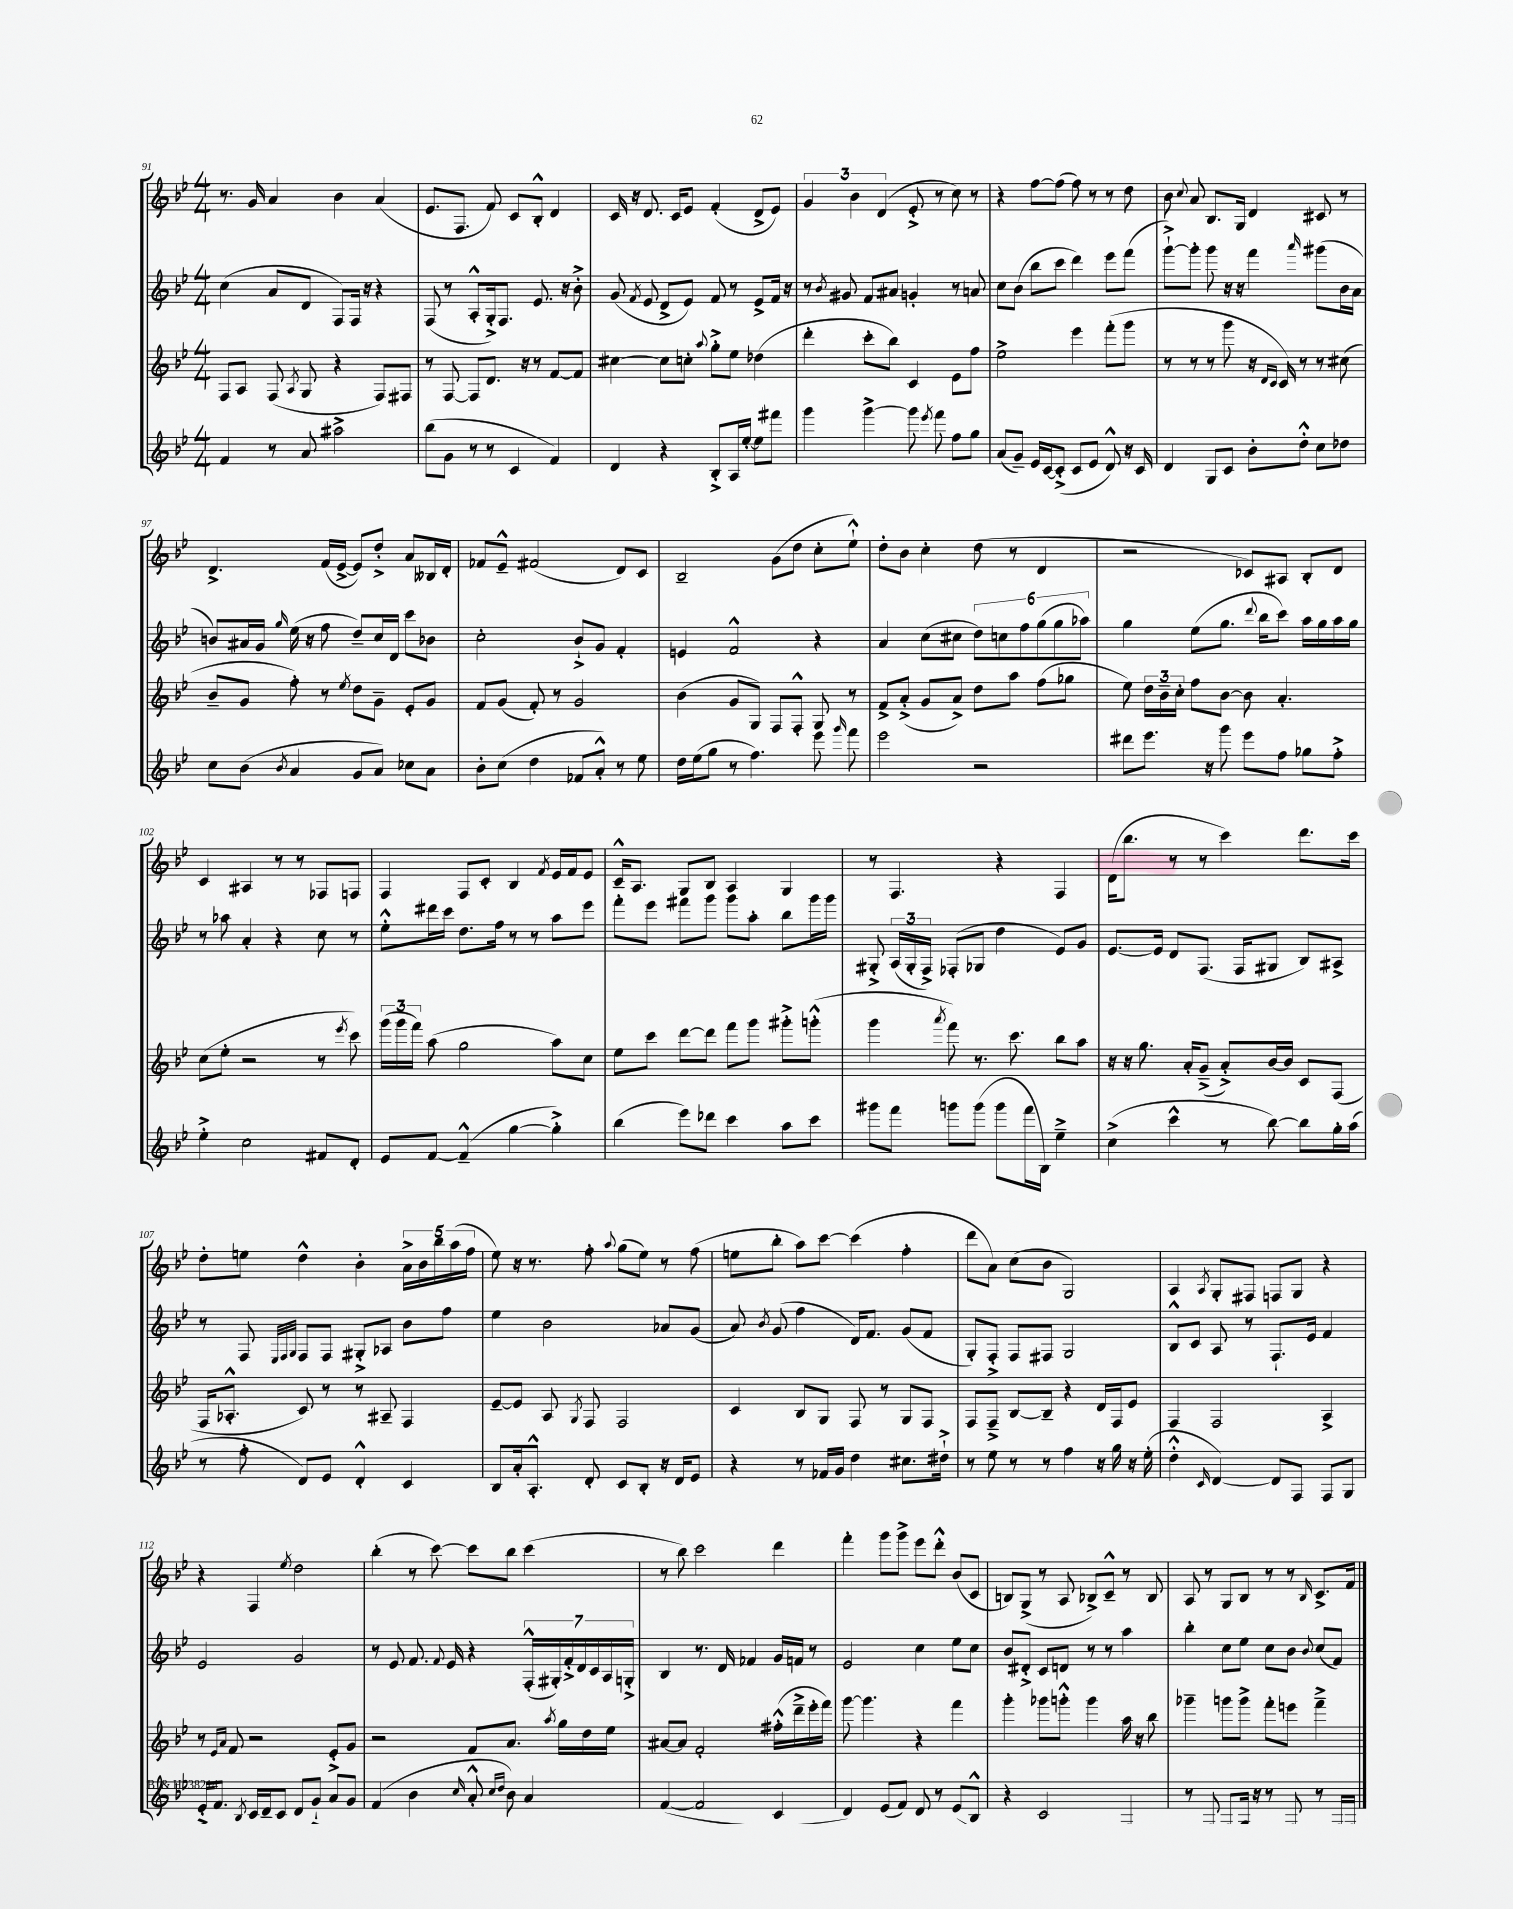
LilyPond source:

<<
\new StaffGroup <<
\new Staff = "s0" {
    \clef treble \key bes \major \numericTimeSignature \time 4/4
    \autoBeamOff r8. g'16 a'4 bes'4 a'4( |
    ees'8.[ f8.] f'8) c'8[ bes8]-.-^ d'4 |
    c'16 r16 d'8. c'16[ ees'8] f'4-.( d'8[-> ees'8]) |
    \tuplet 3/2 { g'4 bes'4 d'4( } ees'8-.-> r8 c''8) r8 |
    r4 f''8[~ f''8]( f''8) r8 r8 d''8 |
    bes'8 \appoggiatura { c''8 } a'8 bes8.[ g16] d'4 cis'8 r8 |
    d'4.-> f'16[( ees'16]~-> ees'8[) d''8]-.-> a'8[ beses16 d'16]-. |
    fes'8[ ees'8]---^ fis'2( d'8[) c'8] |
    bes2-- g'8[( d''8] c''8[-. ees''8]-!-^) |
    d''8[-. bes'8] c''4-. d''8( r8 d'4 |
    r2 ces'8[) ais8] bes8[-. d'8] |
    c'4 ais4 r8 r8 fes8[ f8] |
    f4 f8[ c'8]-. bes4 \acciaccatura { f'8 } ees'16[ f'16 ees'8] |
    c'16[---^ a8.] g8[ bes8] a4 g4 |
    r8 f4. r4 f4 |
    d'16[( bes''8.] r8 r8 c'''4) d'''8.[ c'''16] |
    d''8[-. e''8] d''4-^ bes'4-. \tuplet 5/4 { a'16[-> bes'16 bes''16 a''16( f''16] } |
    ees''8) r16 r8. f''8-. \appoggiatura { a''8 } g''8[( ees''8]) r8 f''8( |
    e''8[ bes''8]-. a''8[) c'''8]~ c'''4( f''4-. |
    d'''8[ a'8]) c''8[( bes'8] g2) |
    a4 \acciaccatura { a8 } g8[-. fis8] f8[ g8] r4 |
    r4 f4 \acciaccatura { ees''8 } d''2 |
    bes''4-.( r8 c'''8~) c'''8[ bes''8] c'''4( |
    r8 bes''8) c'''2 d'''4 |
    f'''4-. g'''8[ g'''8]-> ees'''8[ d'''8]-.-^ bes'8[( c'8] |
    b8[) g8]->( r8 a8 bes8[->) c'8]---^ r8 bes8 |
    a8 r8 g8[ bes8] r8 r8 \grace { bes16 } c'8.[-> f'16] \bar "|." |
}
\new Staff = "s1" {
    \clef treble \key bes \major \numericTimeSignature \time 4/4
    \autoBeamOff c''4( a'8[ d'8] f8[) f16] r16 r4 |
    f8( r8 a8[-.-^ g16-.->) f8.] ees'8. r16 bes'8-.-> |
    g'8( \acciaccatura { f'8 } ees'8 d'8[-> ees'8]) f'8 r8 ees'8[-> f'16] r16 |
    r8 \acciaccatura { bes'8 } gis'8 f'8[ ais'8] g'4-. r8 a'8 |
    c''8[ bes'8]( bes''8[ c'''8] d'''4) ees'''8[ f'''8]( |
    g'''8[~-!->) g'''8]-. g'''8 r16 r16 f'''4 \grace { a'''16 } gis'''8[( bes'16 a'16] |
    b'8[) ais'16 g'16] \grace { g''16 } ees''16( r16 f''8 d''8[--) c''16 d'16] c'''8[ bes'8] |
    c''2-. bes'8[-!-> g'8] f'4-. |
    e'4 f'2-^ r4 |
    a'4 c''8[( cis''8] \tuplet 6/4 { d''8[) c''8 f''8 g''8( g''8 aes''8]) } |
    g''4 ees''8[( g''8.] \appoggiatura { d'''8 } bes''16[ c'''8]) a''16[ g''16 a''16 g''16] |
    r8 aes''8 a'4-. r4 c''8 r8 |
    ees''8[-.-^ dis'''16 c'''16] d''8.[ f''16] r8 r8 a''8[ ees'''8] |
    f'''8[-. ees'''8] fis'''8[ g'''8] g'''8[ a''8]-. bes''8[ g'''16 g'''16] |
    gis8-.-> \tuplet 3/2 { a16[( gis16-. f16]->) } fes8[-.( ges8] d''4 ees'8[) g'8] |
    ees'8.[~ ees'16] d'8[ f8.]( f16[ gis8] bes8[) ais8]-> |
    r8 f8 \grace { ees32[ f32 g32] } f8[ f8] gis8[-.-> aes8] bes'8[ f''8] |
    ees''4 bes'2 aes'8[ g'8]( |
    a'8) \acciaccatura { bes'8 } g'8( f''4 d'16[) f'8.] g'8[( f'8] |
    g8[-.) f8]-.-> f8[ fis8] g2 |
    bes8[-^ c'8] a8 r8 f8.[-! ees'16] f'4 |
    ees'2 g'2 |
    r8 ees'8 f'8. \appoggiatura { f'8 } ees'16 r4 \tuplet 7/4 { f16[-.-^( gis16-.) f'16-.-> d'16 c'16 a16 g16]-.-> } |
    bes4 r8. d'16 fes'4 g'16[ f'16] r8 |
    ees'2 c''4 ees''8[ c''8] |
    bes'8[ dis'8]-.-> c'8[ d'8] r8 r8 a''4 |
    bes''4-. c''8[ ees''8] c''8[ bes'8] \appoggiatura { bes'8 } c''8[( f'8]) \bar "|." |
}
\new Staff = "s2" {
    \clef treble \key bes \major \numericTimeSignature \time 4/4
    \autoBeamOff f8[ a8] f8( \acciaccatura { a8 } g8 r4 f8[) fis8] |
    r8 f8~ f8[ d'8.] r16 r8 f'8[~ f'8] |
    cis''4~ cis''8[ c''8]-. \appoggiatura { a''8 } g''8[-.-> ees''8] des''4( |
    d'''4-. c'''8[-. bes''8]) c'4 ees'8[ f''8] |
    ees''2-> ees'''4 f'''8[-.( g'''8] |
    r8 r8 r8 g'''8 r16 \grace { d'16[ c'16] } c'16) r8 r8 cis''8( |
    bes'8[-- g'8] f''8-.) r8 \acciaccatura { ees''8 } d''8[ g'8]-- ees'8[-. g'8] |
    f'8[ g'8]( f'8-.) r8 g'2 |
    bes'4( g'8[ g8]) f8[ f8]-.-^ g8 r8 |
    f'8[-> a'8]-.->( g'8[ a'8]->) d''8[ a''8] f''8[( ges''8] |
    ees''8) \tuplet 3/2 { d''16[ bes'16-- c''16]-. } f''8[ bes'8]~ bes'8 a'4.-. |
    c''8[( ees''8]-. r2 r8 \acciaccatura { ees'''8 } c'''8) |
    \tuplet 3/2 { g'''16[( g'''16 f'''16]) } a''8( g''2 a''8[) c''8] |
    ees''8[ c'''8] d'''8[~ d'''8] f'''8[ g'''8] gis'''8[-.-> g'''8]-.-^( |
    g'''4 \acciaccatura { a'''8 } f'''8) r8. c'''8. bes''8[ a''8] |
    r16 r16 g''8. a'16[-. g'8]--->( a'8[-.->) bes'16~ bes'16] c'8[ f8]( |
    f16[ aes8.]-.-^ c'8) r8 r8 ais8-- f4 |
    ees'8[~-- ees'8] a8 \acciaccatura { g8 } f8 f2 |
    c'4 bes8[ g8] f8 r8 g8[ f8] |
    f8[ f8]---> bes8[~ bes8]-- r4 d'16[ f16 ees'8] |
    f4 f2 a4-> |
    r8 \grace { ees'16[ a'16] } f'8 r2 ees'8[-.-> g'8] |
    r2 f'8[ a'8.] \acciaccatura { a''8 } g''16[ d''16 ees''16] |
    ais'8[~ ais'8] f'2-. fis''16[-.-^( d'''16---> ees'''16-. f'''16]) |
    g'''8~ g'''4. r4 f'''4 |
    g'''4-. ges'''8[ g'''8]-.-^ g'''4 a''16 r16 bes''8 |
    ges'''4-- g'''8[ g'''8]-> f'''8[-. e'''8] f'''4---> \bar "|." |
}
\new Staff = "s3" {
    \clef treble \key bes \major \numericTimeSignature \time 4/4
    \autoBeamOff f'4 r8 a'8 ais''2-> |
    bes''8[( g'8] r8 r8 c'4 f'4) |
    d'4 r4 bes8[-.-> a16 ees''16]~-. ees''8[ fis'''8] |
    g'''4 g'''4~-> g'''8 \acciaccatura { ees'''8 } f'''8 f''8[ g''8] |
    a'8[( g'8]--) ees'16[ c'16~ c'8]-.->( c'8[ ees'8] d'8-^) r16 c'16 |
    d'4 g8[ c'8] bes'8[-. d''8]-.-^ c''8[ des''8] |
    c''8[ bes'8]( \acciaccatura { bes'8 } a'4 g'8[ a'8]) ces''8[ a'8] |
    bes'8[-. c''8]( d''4 fes'8[ a'8]-.-^) r8 ees''8 |
    d''16[ ees''16( g''8] r8 f''4.) ees'''8 \grace { g'''16 } f'''8 |
    ees'''2 r2 |
    dis'''8[ ees'''8.] r16 g'''8 ees'''8[ f''8] ges''8[ f''8]-.-> |
    ees''4-.-> c''2 fis'8[ d'8]-. |
    ees'8[ f'8]~ f'4---^( g''4~ g''4-.->) |
    bes''4( ees'''8[) des'''8] c'''4 a''8[ c'''8] |
    gis'''8[ f'''8] g'''8[ g'''8]( g'''8[ f'''16 bes16]) ees''4---> |
    c''4->( c'''4-^ r8 bes''8~) bes''8[ g''16-. a''16]( |
    r8 f''8-. d'8[) ees'8] d'4-.-^ c'4 |
    bes8[ a'16-. a8.]-.-^ d'8-. c'8[ bes8]-. r16 d'16[ ees'8] |
    r4 r8 fes'16[ g'16] d''4 cis''8.[ dis''16]-!-> |
    r8 ees''8 r8 r8 f''4 r16 g''16 r16 ees''16-.( |
    d''4-.-^ \grace { c'16 } d'4~) d'8[ f8] f8[ g8] |
    ees'16[-.-> f'8.] \acciaccatura { bes8 } c'16[ d'16-- c'8] d'8[ g'8]-!-> a'8[ g'8] |
    f'4( bes'4 \grace { c''16 } a'8-.-^ \grace { c''16[ d''16] } bes'8) a'4 |
    f'4~( f'2 c'4 |
    d'4) ees'8[( f'8]) d'8 r8 ees'8[( bes8]-^ |
    r4 c'2 f4--->) |
    r8 f8 f8[ g16] r16 r8 f8 r8 f16[~ f16] \bar "|." |
}
>>
>>
\layout { \context { \Score currentBarNumber = #91 } }
